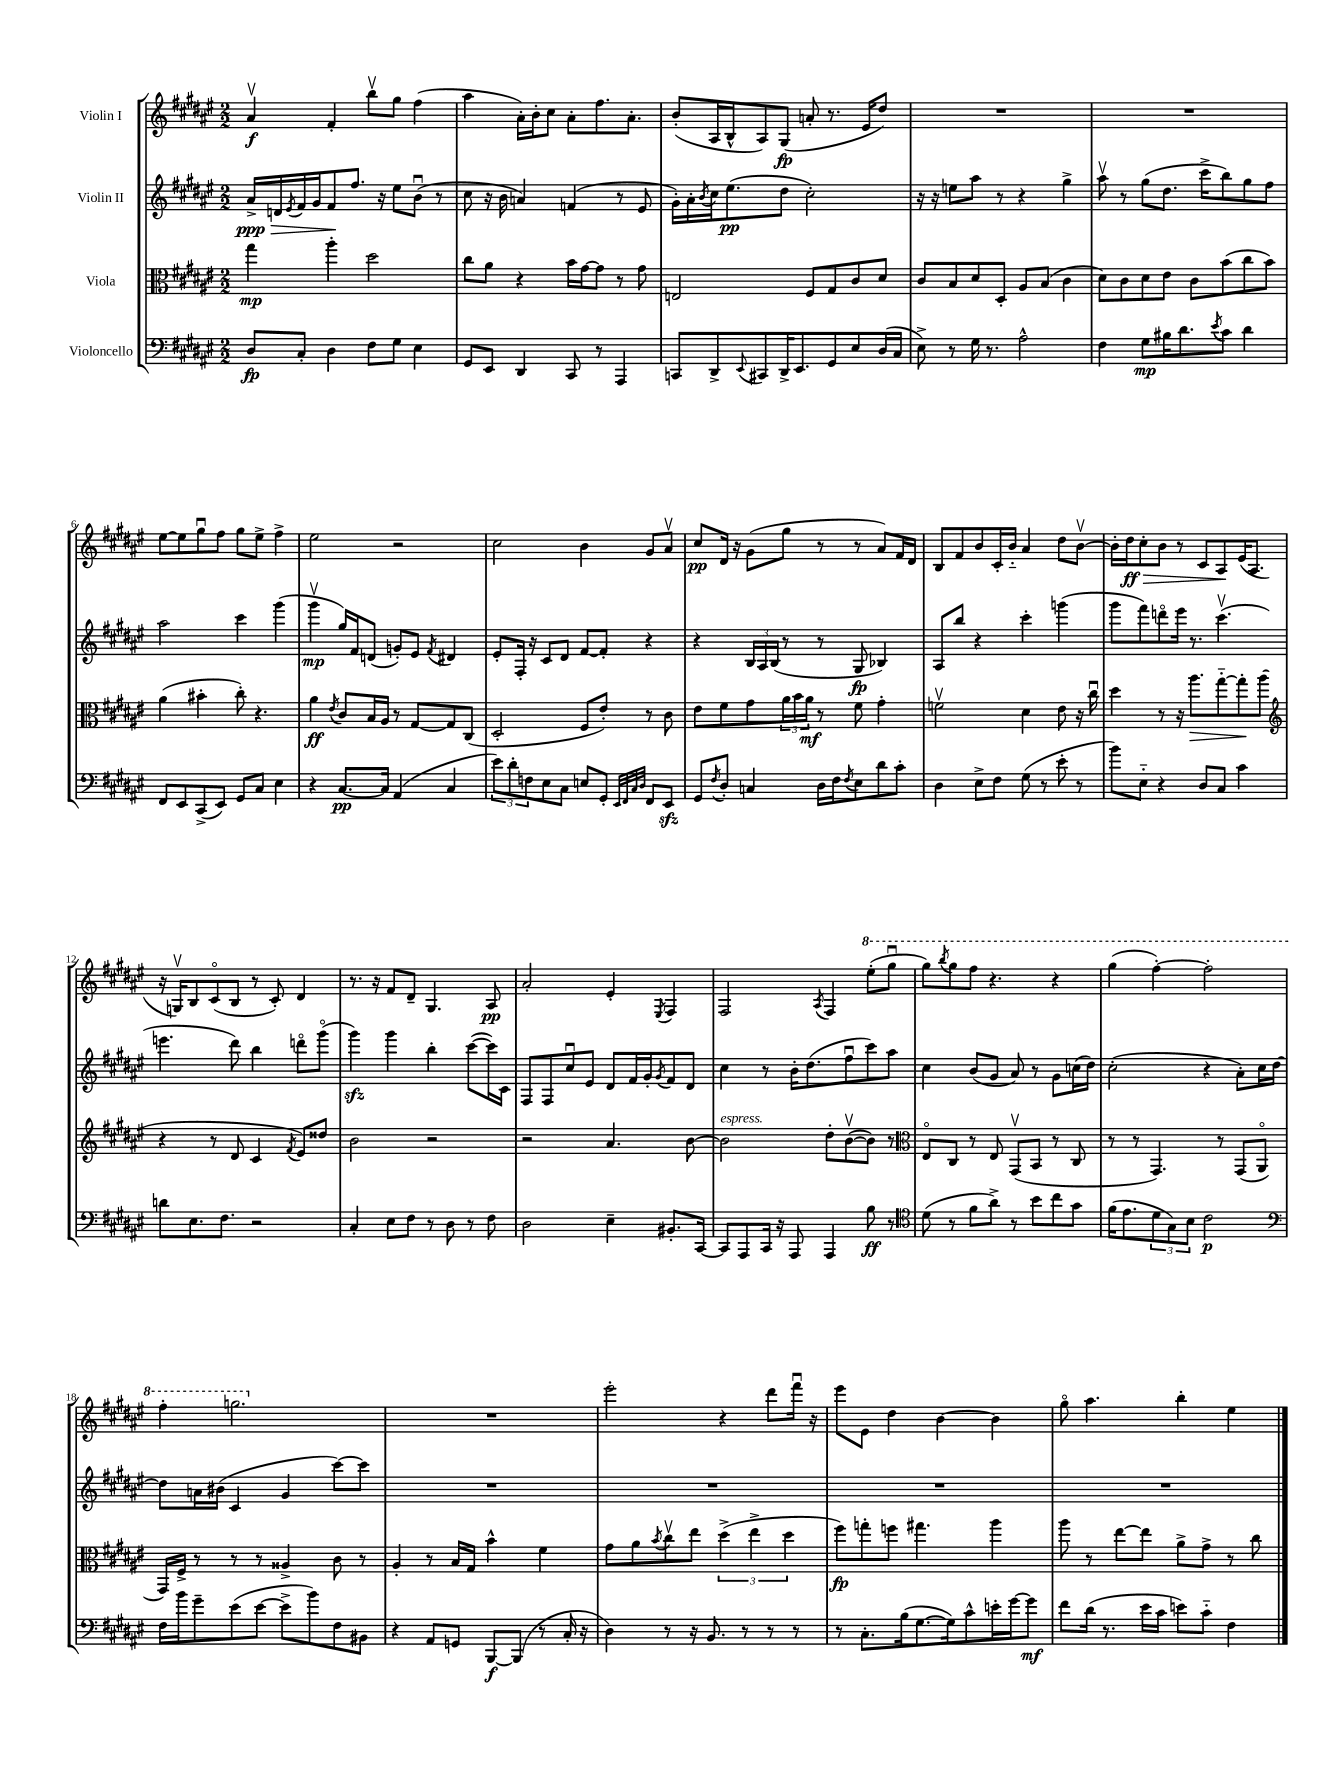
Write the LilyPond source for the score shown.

<<
\new StaffGroup <<
\new Staff = "s0" \with { instrumentName = "Violin I" } {
    \clef treble \key fis \major \numericTimeSignature \time 2/2
    ais'4\upbow\f fis'4-. b''8\upbow gis''8 fis''4( |
    ais''4 ais'16-.) b'16-. cis''8 ais'8-. fis''8. ais'8.-. |
    b'8-.( ais16 b16-^ ais8) gis8\fp( a'8-. r8. eis'16 dis''8) |
    R1 |
    R1 |
    eis''8~ eis''8 gis''8\downbow fis''8 gis''8 eis''8-> fis''4-> |
    eis''2 r2 |
    cis''2 b'4 gis'8 ais'8\upbow |
    cis''8\pp dis'16 r16 gis'8( gis''8 r8 r8 ais'8) fis'16 dis'16 |
    b8 fis'8 b'8 cis'16-. b'16-_ ais'4 dis''8 b'8~\upbow |
    b'16-. dis''16\ff\> cis''8-. b'8 r8 cis'8 ais8\! eis'16( ais8. |
    r16 g16\upbow) b8 cis'8\flageolet( b8 r8 cis'8-.) dis'4 |
    r8. r16 fis'8 dis'8-- gis4. ais8\pp |
    ais'2-. eis'4-. \acciaccatura { eis8 } fis4 |
    fis2 \acciaccatura { ais8 } fis4 \ottava #1 eis'''8-.( gis'''8\downbow |
    gis'''8) \acciaccatura { b'''8 } gis'''8 fis'''8 r4. r4 |
    gis'''4( fis'''4~-.) fis'''2-. |
    fis'''4-. g'''2. \ottava #0 |
    R1 |
    eis'''2-. r4 dis'''8 fis'''16\downbow r16 |
    eis'''8 eis'8 dis''4 b'4~ b'4 |
    gis''8\flageolet ais''4. b''4-. eis''4 \bar "|." |
}
\new Staff = "s1" \with { instrumentName = "Violin II" } {
    \clef treble \key fis \major \numericTimeSignature \time 2/2
    ais'16->\ppp\> d'16 \acciaccatura { eis'8 } fis'16 gis'16 fis'8\! fis''8. r16 eis''8 b'8\downbow( r8 |
    cis''8 r16 b'16 a'4) f'4( r8 eis'8 |
    gis'16-.) ais'16-. \acciaccatura { b'8 } cis''16 eis''8.\pp( dis''8 cis''2-.) |
    r16 r16 e''8 ais''8 r8 r4 gis''4-> |
    ais''8\upbow r8 gis''8( dis''8. cis'''16-> b''8) gis''8 fis''8 |
    ais''2 cis'''4 gis'''4( |
    gis'''4\upbow\mp gis''16) fis'16 d'8( g'8-.) eis'8 \acciaccatura { fis'8 } dis'4 |
    eis'8-. fis16-. r16 cis'8 dis'8 fis'8~ fis'8-. r4 |
    r4 \tuplet 3/2 { b16 ais16 b16( } r8 r8 gis8\fp bes4) |
    ais8 b''8 r4 cis'''4-. g'''4( |
    gis'''8 fis'''8) d'''8\flageolet eis'''16 r8. cis'''4.\upbow( |
    e'''4. dis'''8) b''4 d'''8\flageolet gis'''8\flageolet( |
    gis'''4\sfz) gis'''4 b''4-. cis'''8~( cis'''16) cis'16 |
    fis8 fis8 cis''8\downbow eis'8 dis'8 fis'16 gis'16-. \acciaccatura { gis'8 } fis'8 dis'8 |
    cis''4 r8 b'16-. dis''8.( fis''8\downbow cis'''8) ais''8 |
    cis''4 b'8( gis'8 ais'8) r8 gis'8 c''16( dis''16) |
    cis''2-.( r4 ais'8-.) cis''16 dis''16~ |
    dis''8 a'16 bis'16( cis'4 gis'4 cis'''8~) cis'''8 |
    R1 |
    R1 |
    R1 |
    R1 \bar "|." |
}
\new Staff = "s2" \with { instrumentName = "Viola" } {
    \clef alto \key fis \major \numericTimeSignature \time 2/2
    gis''4\mp ais''4-. dis''2 |
    cis''8 ais'8 r4 b'16 gis'16~ gis'8 r8 gis'8 |
    e2 fis8 gis8 cis'8 dis'8 |
    cis'8 b8 dis'8 dis8-. ais8 b8( cis'4 |
    dis'8) cis'8 dis'8 eis'8 cis'8 b'8( cis''8 b'8) |
    ais'4( bis'4-. cis''8-.) r4. |
    ais'4\ff \acciaccatura { eis'8 } cis'8 b16 ais16 r8 gis8~ gis8 cis8( |
    dis2-. fis8 eis'8-.) r8 cis'8 |
    eis'8 fis'8 gis'8 \tuplet 3/2 { ais'16 b'16 ais'16\mf } r8 fis'8 gis'4-. |
    f'2\upbow dis'4 eis'8 r16 cis''16\downbow |
    dis''4 r8 r16 ais''8.\> gis''8~-_ gis''8-.\! ais''8( |
    \clef treble r4 r8 dis'8 cis'4 \acciaccatura { fis'8 } eis'8) disis''8 |
    b'2 r2 |
    r2 ais'4. b'8~ |
    b'2^\markup { \italic "espress." } dis''8-. b'8~\upbow( b'8) r8 |
    \clef alto eis8\flageolet cis8 r8 eis8 gis,8\upbow( b,8 r8 cis8 |
    r8 r8 gis,4.) r8 gis,8( ais,8\flageolet |
    gis,16) fis16-> r8 r8 r8 aisis4-> cis'8 r8 |
    ais4-. r8 b16 gis16 b'4-^ fis'4 |
    gis'8 ais'8 \acciaccatura { b'8 } cis''8\upbow eis''8 \tuplet 3/2 { dis''4->( eis''4-> dis''4 } |
    fis''8\fp) g''8-. f''8 gis''4. ais''4 |
    ais''8 r8 eis''8~ eis''8 ais'8-> gis'8-> r8 cis''8 \bar "|." |
}
\new Staff = "s3" \with { instrumentName = "Violoncello" } {
    \clef bass \key fis \major \numericTimeSignature \time 2/2
    dis8\fp cis8-. dis4 fis8 gis8 eis4 |
    gis,8 eis,8 dis,4 cis,8 r8 ais,,4 |
    c,8 dis,8-> \appoggiatura { eis,8 } cis,8 dis,16-> eis,8. gis,8 eis8 dis16( cis16 |
    eis8->) r8 gis16 r8. ais2-^ |
    fis4 gis8\mp bis16 dis'8. \acciaccatura { eis'8 } cis'8 dis'4 |
    fis,8 eis,8 cis,8->( eis,8) gis,8 cis8 eis4 |
    r4 cis8.~\pp cis16 ais,4( cis4 |
    \tuplet 3/2 { eis'8) dis'8-. f8 } eis8 cis8 e8 gis,8-. \grace { eis,32 fis,32 cis32 dis32 } fis,8 eis,8\sfz |
    gis,8 \acciaccatura { fis8 } dis8-. c4 dis16 fis16 \acciaccatura { fis8 } eis8 dis'8 cis'8-. |
    dis4 eis8-> fis8 gis8( r8 eis'8-. r8 |
    b'8) eis8-_ r4 dis8 cis8 cis'4 |
    d'8 eis8. fis8. r2 |
    cis4-. eis8 fis8 r8 dis8 r8 fis8 |
    dis2 eis4-- bis,8.-. cis,16~ |
    cis,8 ais,,8 cis,16 r16 ais,,8 ais,,4 b8\ff r8 |
    \clef tenor dis'8( r8 fis'8 ais'8->) r8 b'8 cis''8 gis'8 |
    fis'16( eis'8. \tuplet 3/2 { dis'8 gis8) b8 } cis'2\p |
    \clef bass fis16 b'16 gis'8-- eis'8( eis'8~ eis'8-> b'8) fis8 bis,8 |
    r4 ais,8 g,8 b,,8~\f b,,8( r8 cis16-. r16 |
    dis4) r8 r16 b,8. r8 r8 r8 |
    r8 cis8.-. b16( gis8.~ gis16) cis'8-^ e'16-. gis'16~ gis'8\mf |
    fis'8 dis'16( r8. eis'16 cis'16 e'8) cis'8-_ fis4 \bar "|." |
}
>>
>>
